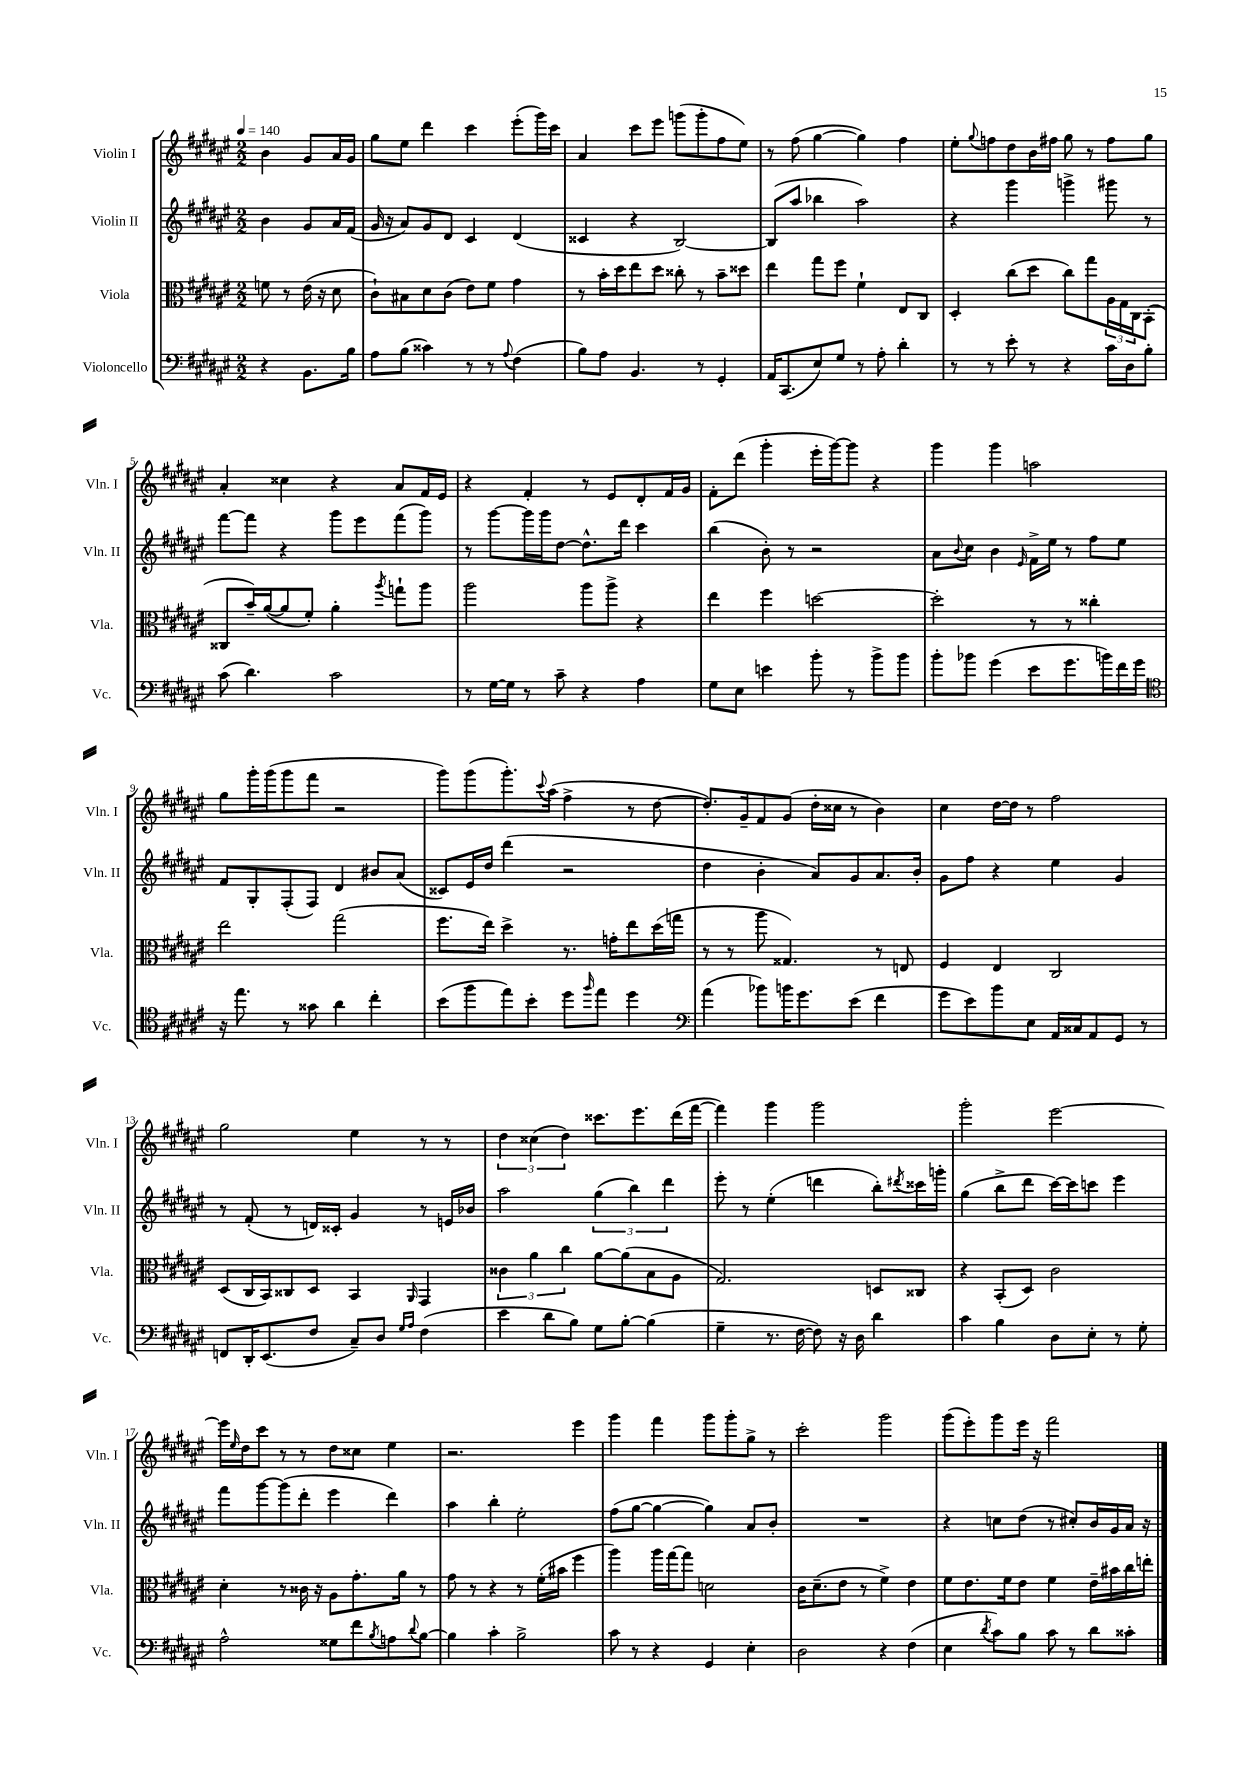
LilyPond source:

<<
\new StaffGroup <<
\new Staff = "s0" \with { instrumentName = "Violin I" shortInstrumentName = "Vln. I" } {
    \clef treble \key fis \major \numericTimeSignature \time 2/2 \partial 2 \tempo 4 = 140
    b'4 gis'8 ais'16 gis'16 |
    gis''8 eis''8 dis'''4 cis'''4 eis'''8-.( gis'''16) cis'''16 |
    ais'4 cis'''8 eis'''8 g'''8( g'''8-. fis''8 eis''8) |
    r8 fis''8( gis''4~ gis''4) fis''4 |
    eis''8-. \appoggiatura { gis''8 } f''8 dis''8 b'16 fis''16 gis''8 r8 fis''8 gis''8 |
    ais'4-. cisis''4 r4 ais'8 fis'16 eis'16 |
    r4 fis'4-. r8 eis'8 dis'8-. fis'16 gis'16 |
    fis'8-. dis'''8( gis'''4-. eis'''16-. gis'''16~) gis'''8 r4 |
    gis'''4 gis'''4 a''2 |
    gis''8 gis'''16-. gis'''16( gis'''8 fis'''8 r2 |
    gis'''8) gis'''8( gis'''8.-.) \appoggiatura { cis'''8 } ais''16( fis''4-> r8 dis''8~ |
    dis''8.-.) gis'16-- fis'8 gis'8( dis''16-. cisis''16 r8 b'4) |
    cis''4 dis''16~ dis''16 r8 fis''2 |
    gis''2 eis''4 r8 r8 |
    \tuplet 3/2 { dis''4 cisis''4( dis''4) } cisis'''8. eis'''8. dis'''16( fis'''16~ |
    fis'''4) gis'''4 gis'''2 |
    gis'''2-. eis'''2~ |
    eis'''16 \grace { eis''16 } dis''16 cis'''8 r8 r8 dis''8 cisis''8 eis''4 |
    r2. eis'''4 |
    gis'''4 fis'''4 gis'''8 gis'''8-. gis''8-> r8 |
    cis'''2-. gis'''2 |
    gis'''8( eis'''8-.) gis'''8 eis'''16 r16 fis'''2 \bar "|." |
}
\new Staff = "s1" \with { instrumentName = "Violin II" shortInstrumentName = "Vln. II" } {
    \clef treble \key fis \major \numericTimeSignature \time 2/2 \partial 2
    b'4 gis'8 ais'16 fis'16( |
    gis'16 r16 ais'8) gis'8 dis'8 cis'4 dis'4( |
    cisis'4 r4 b2~) |
    b8( ais''8 bes''4 ais''2) |
    r4 gis'''4 g'''4-> gis'''8 r8 |
    fis'''8~ fis'''8 r4 gis'''8 eis'''8 fis'''8( gis'''8) |
    r8 gis'''8~ gis'''16 gis'''16 dis''8~ dis''8.-^ dis'''16 cis'''4 |
    b''4( b'8-.) r8 r2 |
    ais'8 \appoggiatura { b'8 } cis''8 b'4 \grace { eis'16 } fis'16-> eis''16 r8 fis''8 eis''8 |
    fis'8 gis8-. fis8-.( fis8) dis'4 bis'8 ais'8( |
    cisis'8) eis'16 dis''16 dis'''4( r2 |
    dis''4 b'4-. ais'8) gis'8 ais'8. b'16-. |
    gis'8 fis''8 r4 eis''4 gis'4 |
    r8 fis'8-.( r8 d'16) cisis'16-. gis'4 r8 e'16 bes'16 |
    ais''2 \tuplet 3/2 { gis''4( b''4) dis'''4 } |
    eis'''8-. r8 eis''4-.( d'''4 b''8-.) \acciaccatura { dis'''8 } cisis'''16 g'''16-. |
    gis''4( b''8-> dis'''8 cis'''16~) cis'''16 c'''8 eis'''4 |
    fis'''8 gis'''8~ gis'''8( dis'''8-. eis'''4 dis'''4) |
    ais''4 b''4-. eis''2-. |
    fis''8( gis''8~ gis''4~ gis''4) ais'8 b'8-. |
    R1 |
    r4 c''8 dis''8( r8 cis''8-.) b'16 gis'16 ais'16 r16 \bar "|." |
}
\new Staff = "s2" \with { instrumentName = "Viola" shortInstrumentName = "Vla." } {
    \clef alto \key fis \major \numericTimeSignature \time 2/2 \partial 2
    f'8 r8 eis'16( r16 dis'8 |
    cis'8-!) bis8 dis'8 cis'8( eis'8) fis'8 gis'4 |
    r8 b'16-. dis''16 eis''8 dis''8 cisis''8-. r8 b'8-- disis''8 |
    eis''4 gis''8 fis''8 fis'4-! eis8 cis8 |
    dis4-. cis''8( dis''8 cis''8) gis''8 \tuplet 3/2 { ais16 gis16 cis16 } b,8-.( |
    cisis8 b'16--) ais'16~( ais'8 fis'8-.) ais'4-. \acciaccatura { ais''8 } g''8-! ais''8 |
    ais''2 ais''8 ais''8-> r4 |
    eis''4 fis''4 d''2~ |
    d''2-. r8 r8 cisis''4-. |
    eis''2 gis''2( |
    fis''8. eis''16) dis''4-> r8. g'16-. eis''8 dis''16( g''16 |
    r8 r8 ais''8 gisis4.) r8 e8 |
    fis4 eis4 cis2 |
    dis8( cis16 b,16) cisis8 dis8 b,4 \grace { ais,16 } gis,4 |
    \tuplet 3/2 { cisis'4 ais'4 cis''4 } ais'8~ ais'8( b8 ais8 |
    gis2.) d8 cisis8 |
    r4 b,8-.( dis8) cis'2 |
    dis'4-. r8 cisis'16 r16 ais8 gis'8.-. ais'16 r8 |
    gis'8 r8 r4 r8 fis'16-.( bis'16 fis''4 |
    ais''4) ais''16 gis''16~ gis''8 d'2 |
    cis'16 dis'8.--( eis'8 r8 fis'4->) eis'4 |
    fis'8 eis'8. fis'16 eis'8 fis'4 eis'16-- bis'16 cis''16 e''16-. \bar "|." |
}
\new Staff = "s3" \with { instrumentName = "Violoncello" shortInstrumentName = "Vc." } {
    \clef bass \key fis \major \numericTimeSignature \time 2/2 \partial 2
    r4 b,8. b16 |
    ais8 b8( cisis'4) r8 r8 \appoggiatura { ais8 } fis4( |
    b8) ais8 b,4. r8 gis,4-. |
    ais,16 cis,8.( eis8) gis8 r8 ais8-. dis'4-. |
    r8 r8 eis'8-. r8 r4 cis'16 dis16 b8-. |
    cis'8( dis'4.) cis'2 |
    r8 gis16~ gis16 r8 cis'8-- r4 ais4 |
    gis8 eis8 e'4 b'8-. r8 b'8-> b'8 |
    b'8-. bes'8 gis'4( eis'8 gis'8. b'16) fis'16 gis'16 |
    \clef tenor r16 eis''8. r8 gisis'8 ais'4 cis''4-. |
    b'8( fis''8 eis''8) b'8-. dis''8 \grace { fis''16 } eis''8 dis''4 |
    \clef bass ais'4( bes'8) b'16 gis'8. eis'8( fis'4 |
    gis'8 eis'8) b'8 eis8 ais,16 cisis16 ais,8 gis,8 r8 |
    f,8 dis,16-. eis,8.( fis8 cis8--) dis8 \grace { gis16 ais16 } fis4( |
    eis'4 dis'8 b8) gis8 b8~-. b4( |
    gis4-- r8. fis16~ fis8) r16 dis16 dis'4 |
    cis'4 b4 dis8 eis8-. r8 gis8-. |
    ais2-^ gisis8 fis'8 \acciaccatura { b8 } a8 \appoggiatura { dis'8 } b8~ |
    b4 cis'4-. b2-> |
    cis'8 r8 r4 gis,4 eis4-. |
    dis2 r4 fis4( |
    eis4 \acciaccatura { dis'8 } cis'8) b8 cis'8 r8 dis'8 cisis'8-. \bar "|." |
}
>>
>>
